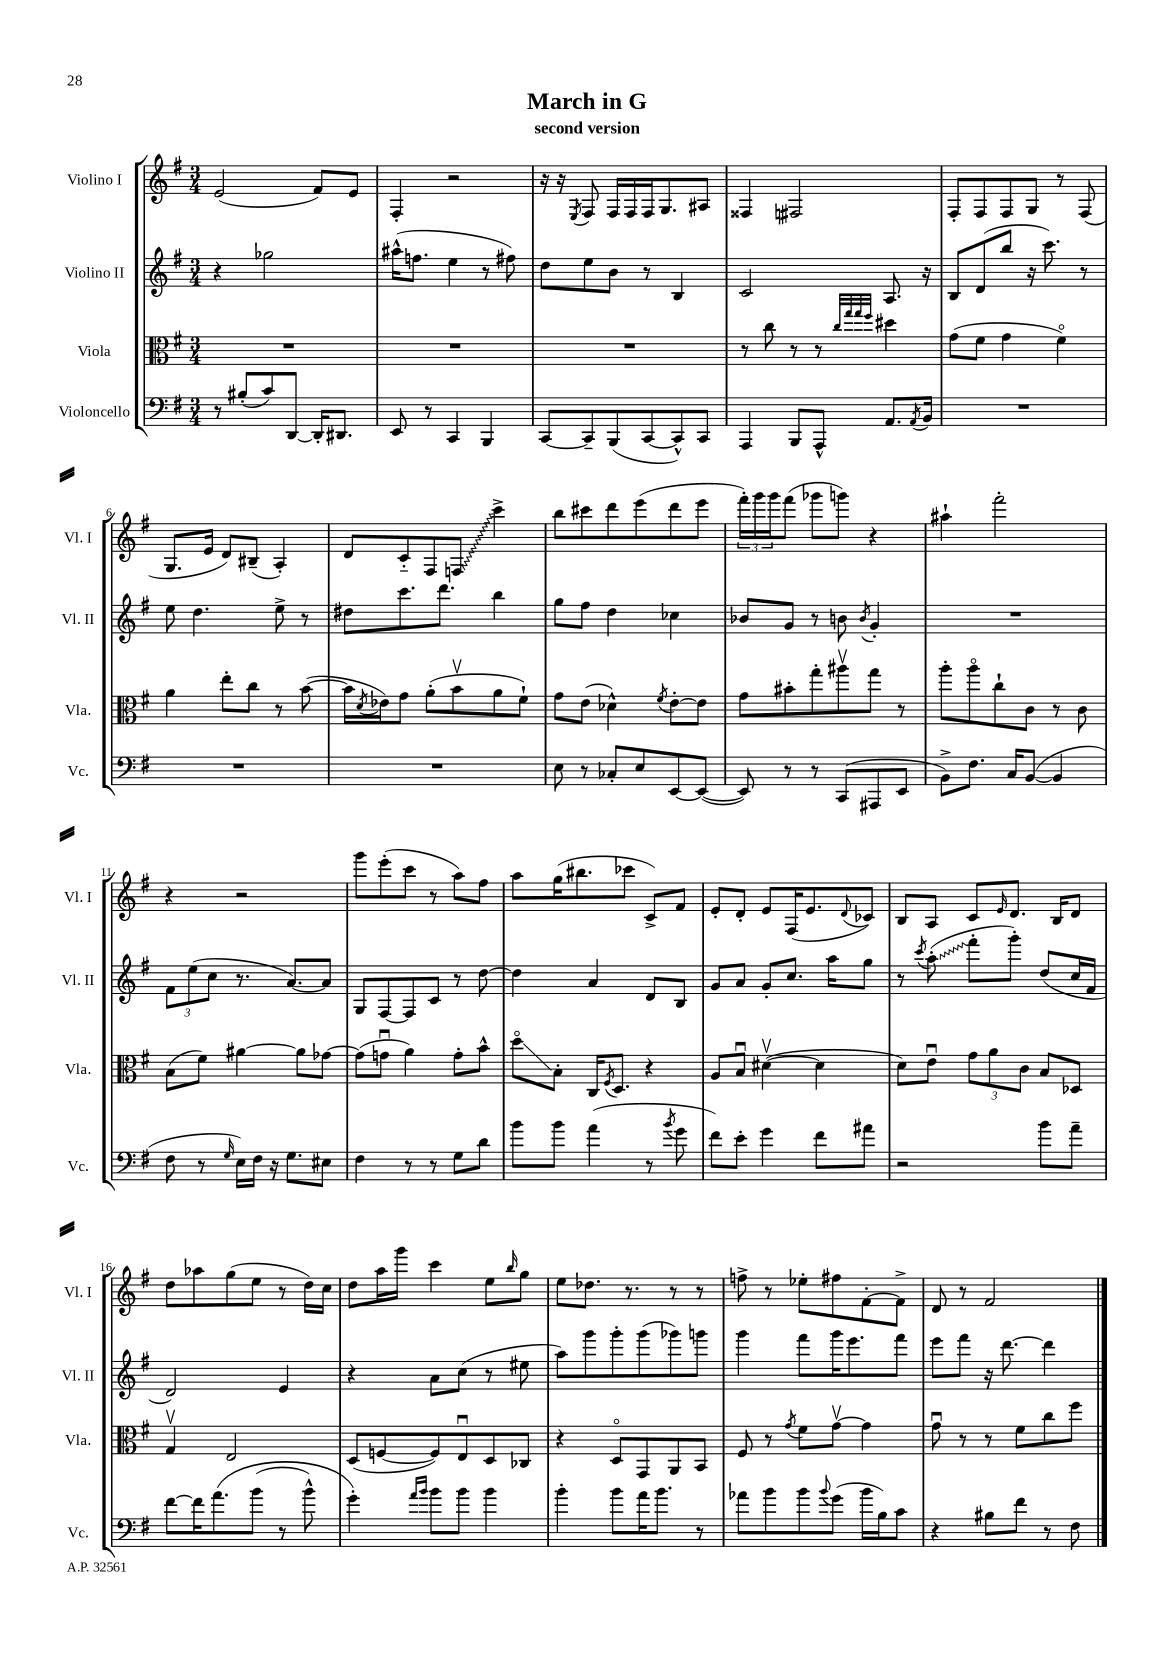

**kern	**kern	**kern	**kern
*staff4	*staff3	*staff2	*staff1
*clefF4	*clefC3	*clefG2	*clefG2
*k[f#]	*k[f#]	*k[f#]	*k[f#]
*M3/4	*M3/4	*M3/4	*M3/4
8r	2.r	4r	(2e
(8B#'	.	.	.
8c)	.	2gg-	.
[8DD	.	.	.
16DD']	.	.	8f#)
8.DD#	.	.	.
.	.	.	8e
=	=	=	=
8EE	2.r	(16aa#^^	4F#'
.	.	8.ff	.
8r	.	.	.
4CC	.	4ee	2r
4BBB	.	8r	.
.	.	8ff#)	.
=	=	=	=
[8CC	2.r	8dd	16r
.	.	.	16r
.	.	.	8qE
8CC~]	.	8ee	8F#
(8BBB	.	8b	16F#
.	.	.	16F#
[8CC	.	8r	16F#
.	.	.	8.G
8CC^^])	.	4B	.
8CC	.	.	8A#
=	=	=	=
4AAA	8r	2c	4F##
.	8cc	.	.
8BBB	8r	.	2F#
8AAA^^	8r	.	.
.	32qqcc	.	.
.	32qqgg	.	.
.	32qqgg	.	.
.	32qqff#	.	.
8.AA	4dd#	8.A	.
8qAA	.	.	.
16BB	.	16r	.
=	=	=	=
2.r	(8g	8B	8F#'
.	8f#	(8d	8F#
.	4g	8bb	8F#
.	.	16r	8G
.	.	8.ccc)	.
.	4f#o)	.	8r
.	.	8r	(8F#
=	=	=	=
2.r	4a	8ee	8.G
.	.	4.dd	.
.	.	.	16e
.	8ee'	.	8d)
.	8cc	.	(8B#~
.	8r	8ee^	4A')
.	([8b	8r	.
=	=	=	=
2.r	16b]	8dd#	8d
.	8qd	.	.
.	16e-)	.	.
.	8g	8.ccc	8c'~
.	(8a'	.	8F#
.	.	8.ddd	.
.	8bv	.	8F
.	8a	4bb	4ccc^
.	8f#`)	.	.
=	=	=	=
8E	8g	8gg	8bb
8r	(8e	8ff#	8ccc#
8C-'	4d-^^)	4dd	8ddd
8E	.	.	(8eee
.	8qf#	.	.
[8EE	[8e'	4cc-	8ddd
(8EE_	8e]	.	8eee
=	=	=	=
8EE])	8g	8b-	24fff#')
.	.	.	24ggg
.	.	.	24ggg
8r	8b#'	8g	(8fff#
8r	8gg'	8r	8ggg-
(8CC	8aa#v	8b	8ggg)
.	.	8qb	.
8AAA#	8gg	4g'	4r
8EE	8r	.	.
=	=	=	=
8BB^)	8aa'	2.r	4aa#`
8.F#	8aao	.	.
.	8cc`	.	2fff#'
16C	.	.	.
([8BB	8c	.	.
4BB]	8r	.	.
.	8c	.	.
=	=	=	=
8F#	(8B	12f#	4r
.	.	(12ee	.
8r	8f#)	.	.
.	.	12cc	.
16qqG	.	.	.
16E)	[4a#	8.r	2r
16F#	.	.	.
16r	.	.	.
8.G	.	[8.a)	.
.	8a#]	.	.
8E#	[8g-	8a]	.
=	=	=	=
4F#	(8g-]	8G	8ggg
.	8gu	[8F#	(8eee'
8r	4a)	8F#]	8ccc
8r	.	8c	8r
8G	8g'	8r	8aa)
8d	8b^^	[8dd	8ff#
=	=	=	=
8b	8ddo	4dd]	8aa
8b	8B'	.	(16gg
.	.	.	8.bb#
(4a	16C	4a	.
.	8qF#	.	.
.	8.D	.	.
.	.	.	8ccc-
8r	4r	8d	8c^)
8qb	.	.	.
8g	.	8B	8f#
=	=	=	=
8f#)	8A	8g	8e'
8e'	8Bu	8a	8d'
4g	([4d#v	8g'	8e
.	.	8.cc	(16F#
.	.	.	8.e
8f#	4d#]	.	.
.	.	16aa	.
.	.	.	8qqd
8a#	.	8gg	8c-)
=	=	=	=
2r	8d)	8r	8B
.	.	8qccc	.
.	8eu	(8aa'	8A
.	12g	8fff#'	8c
.	12a	.	.
.	.	.	16qqe
.	.	8ggg')	8.d
.	12c	.	.
8b	8B	(8dd	.
.	.	.	16B
8a~	8D-	16cc	8d
.	.	16f#	.
=	=	=	=
[8f#	4Gv	2d)	8dd
16f#]	.	.	8aa-
&(8.a	.	.	.
.	2E	.	(8gg
(8b	.	.	8ee
8r	.	4e	8r
8b^^)	.	.	16dd)
.	.	.	16cc
=	=	=	=
4g'&)	(8D	4r	8dd
.	[8F	.	16aa
.	.	.	16ggg
16qqa	.	.	.
16qqb	.	.	.
8b	8F])	8a	4ccc
8b	8Eu	(8cc	.
4b	8D	8r	8ee
.	.	.	16qqbb
.	8C-	8ee#	8gg
=	=	=	=
4b'	4r	8aa)	8ee
.	.	8ggg	8.dd-
8b	8Do	8ggg'	.
.	.	.	8.r
16a	8GG	(8ggg	.
8.b	.	.	.
.	8AA	8ggg-)	8r
8r	8BB	8ggg	8r
=	=	=	=
8a-	8F#	4ggg	8ff^
8b	8r	.	8r
.	8qg	.	.
8b	8f#	8fff#	8ee-'
8qqb	.	.	.
(8g	[8gv	16ggg	8ff#
.	.	8.eee	.
16b	4g]	.	[8f#'
16B)	.	.	.
8c	.	8fff#	8f#^]
=	=	=	=
4r	8gu	8eee	8d
.	8r	8fff#	8r
8B#	8r	16r	2f#
.	.	[8.ddd	.
8f#	8f#	.	.
8r	8cc	4ddd]	.
8F#	8ff#	.	.
==	==	==	==
*-	*-	*-	*-
